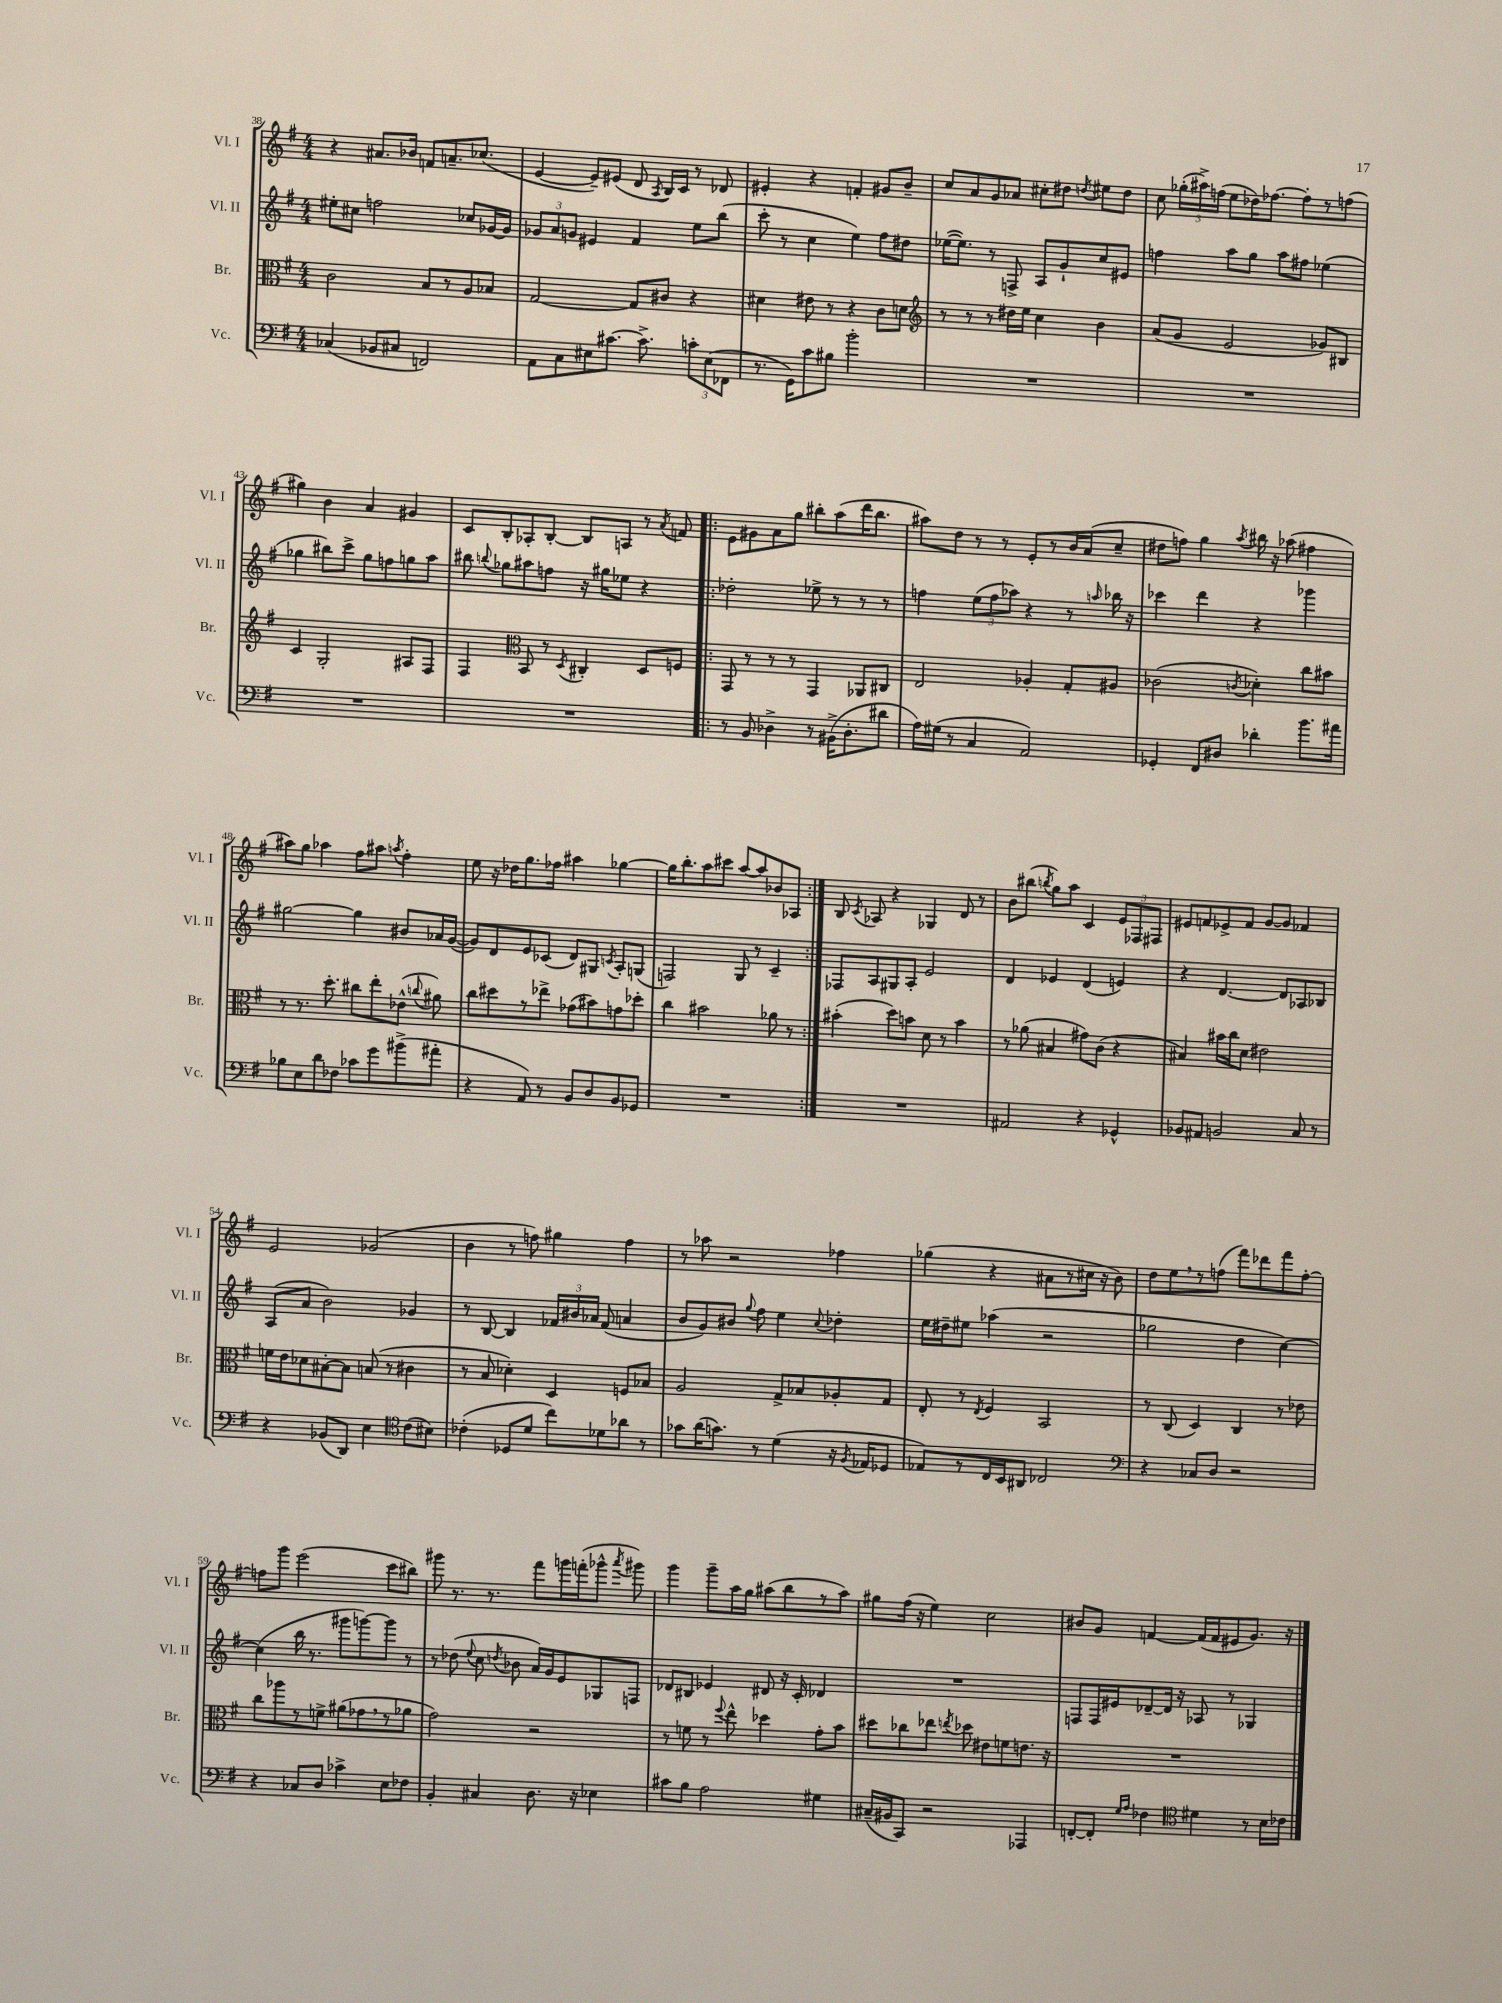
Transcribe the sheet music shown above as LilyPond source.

<<
\new StaffGroup <<
\new Staff = "s0" \with { instrumentName = "Vl. I" shortInstrumentName = "Vl. I" } {
    \clef treble \key g \major \numericTimeSignature \time 4/4
    \autoBeamOff r4 ais'8.[ bes'16] f'8[ a'8.-- ces''8.]( |
    e'4~ e'8[--) eis'8]( d'8 \acciaccatura { a8 } b16[) c'16] r8 des'8 |
    eis'4-. r4 f'4-. gis'8[ b'8]-- |
    c''8[ a'8 g'8 aes'8] cis''8[-. dis''8] \acciaccatura { d''8 } eis''8[ d''8] |
    c''8 \tuplet 3/2 { ges''16[-.( ais''16->) f''16]( } e''8[ des''16) fes''8.]~ fes''8[-. r8 f''8]( |
    gis''4) b'4 a'4 gis'4 |
    c'8[ b8-. aes8-. b8]~-. b8[ a8] r8 \acciaccatura { a'8 } f'8 |
    \repeat volta 2 { e'8[ gis'8 a'8 g''8] bis''8[-. a''8( d'''16 bis''8.] |
    ais''8[) d''8] r8 r8 e'8[-. r8 b'16 a'16( c''8]-- |
    dis''8[ f''8]) g''4 \acciaccatura { a''8 } bis''16 r16 aes''8( fis''4 |
    ais''8[) g''8] aes''4 fis''8[ ais''8] \acciaccatura { a''8 } fis''4-. |
    e''8 r16 des''16[ g''8. fes''16] ais''4 ges''4~ |
    ges''16[ b''8.-. a''8 cis'''8] a''8[~ a''8 bes'8 aes8] | }
    b8 \acciaccatura { c'8 } aes8 r4 ges4 d'8 r8 |
    b'8[ bis''8]( \acciaccatura { b''8 } g''8[) a''8] c'4 \tuplet 3/2 { e'8[ fes8 fis8] } |
    eis'8[ f'8 ees'8-> f'8] g'8[~ g'8] fes'4 |
    e'2 ges'2( |
    b'4 r8 f''8) gis''4 f''4 |
    r8 aes''8 r2 fes''4 |
    ges''4( r4 ais'8[ r8 cis''16] r16 b'8) |
    d''8[ e''8 \breathe r8 f''8]( fis'''8[) des'''8 fis'''8 f''8]~-. |
    f''8[ g'''8] e'''2( c'''8[ bis''8]) |
    gis'''8 r8. r8. fis'''8[ g'''16 f'''16-.( ges'''8]-^ \acciaccatura { a'''8 } gis'''8) |
    g'''4 g'''8[-- a''16 g''16] ais''8[( b''8 r8 ais''8]) |
    gis''8[ fis''16]( r16 e''4) c''2 |
    bis'8[ g'8] f'4~ f'16[( f'16 eis'8 g'8.]) r16 \bar "|." |
}
\new Staff = "s1" \with { instrumentName = "Vl. II" shortInstrumentName = "Vl. II" } {
    \clef treble \key g \major \numericTimeSignature \time 4/4
    \autoBeamOff eis''8[-. cis''8] f''2 ces''8[ ges'16~ ges'16] |
    \tuplet 3/2 { ges'8[ a'8 g'8] } eis'4 fis'4 e''8[ b''8]( |
    c'''8-. r8 c''4 e''4) fis''8[ dis''8] |
    ees''16[~( ees''8.]) r8 f8-> a8[ g'8-! c''8 eis'8] |
    f''4 a''8[ g''8] a''8[ fis''8] ees''4( |
    ges''4 bis''8[) c'''8]-> ges''8[ f''8 g''8 a''8] |
    bis''8 \appoggiatura { b''8 } ges''8[ ais''8 f''8] r16 gis''16[ ees''8] r4 |
    \repeat volta 2 { des''2-. ees''8-> r8 r8 r8 |
    f''4 \tuplet 3/2 { e''8[( f''8 aes''8]) } r4 r8 \grace { a''16 } bes''16 r16 |
    ces'''4 d'''4 r4 ges'''4 |
    gis''2~ gis''4 bis'8[ aes'16 g'16]~( |
    g'8[) d'8 e'8 ces'8]( d'8[) gis8] \acciaccatura { c'8 } a8[-. g8]( |
    f2) g8 r8 c'4-- | }
    fes8[ a8 gis8 a8]-. e'2 |
    d'4 ees'4 d'4( e'4) |
    r4 d'4.~ d'8[ aes8 bes8] |
    a8[( a'8] b'2) ges'4 |
    r8 b8~ b4 \tuplet 3/2 { fes'16[ bis'16 aes'16] } fes'8( a'4 |
    b'8[ g'8) bis'8] \appoggiatura { g''8 } fis''8 e''4 \appoggiatura { c''8 } des''4-. |
    e''16[ dis''16-- eis''8] aes''4( r2 |
    ges''2 d''4 c''4~) |
    c''4( b''16 r8. gis'''8[ g'''8~) g'''8] r8 |
    r8 des''8( \appoggiatura { e''8 } c''8 \acciaccatura { d''8 } bes'8 a'16[) g'16 e'8 ges8 f8] |
    des'8[ bis8] ees'4 dis'8 r16 c'16-. des'4 |
    R1 |
    f8[ f16 eis'16 des'8~-- des'16] r16 aes8 r8 ges4 \bar "|." |
}
\new Staff = "s2" \with { instrumentName = "Br." shortInstrumentName = "Br." } {
    \clef alto \key g \major \numericTimeSignature \time 4/4
    \autoBeamOff c'2 b8[ r8 a8 bes8] |
    g2~ g8[ cis'8] r4 |
    dis'4 eis'8 r8 r4 c'8[ d'8] |
    \clef treble r8 r8 r8 dis''16[ e''16] c''4 b'4 |
    a'8[( g'8] e'2 ges'8[) bis8] |
    c'4 g2-. ais8[ fis8] |
    fis4 \clef alto b,8 r8 \acciaccatura { d8 } cis4-. d8[ f8] |
    \repeat volta 2 { g,8 r8 r8 r8 g,4 aes,8[ cis8] |
    e2 aes4-. g8[-. ais8] |
    ces'2( \acciaccatura { c'8 } des'4-.) c''8[ bis'8] |
    r8 r8. d''8.-. cis''8[ e''8-. ees'8]-^( \appoggiatura { c''8 } ais'8) |
    c''8[ dis''8 r8 ees''8]-> ges'8[( bis'8) g'8 des''8]-. |
    c''4 bis'2 aes'8 r8 | }
    bis'4-.( d''8[) b'8] d'8 r8 b'4 |
    r8 aes'8( bis4 gis'8[) c'8]( r4 |
    bis4) bis'16[ c''16 d'8] eis'2 |
    f'16[ e'16 des'8 bis8~-. bis8] b8( r8 cis'4 |
    r8 b8 des'4-.) d4 f8[ bes8] |
    a2 g8[-> bes8 aes8-. g8] |
    e8-. r8 \acciaccatura { e8 } fis4 b,2 |
    r8 c8( d4) c4 r8 ees'8 |
    c''8[ aes''8 r8 f'8]-> ais'8[( ges'8 \breathe r8 aes'8] |
    g'2) r2 |
    r8 f'8 r8 \appoggiatura { fis''8 } e''8-^ des''4 g'8[-. b'8] |
    dis''8[ ces''8 ees''8] \acciaccatura { e''8 } des''8 eis'8[ f'8 e'8.] r16 |
    R1 \bar "|." |
}
\new Staff = "s3" \with { instrumentName = "Vc." shortInstrumentName = "Vc." } {
    \clef bass \key g \major \numericTimeSignature \time 4/4
    \autoBeamOff ces4( bes,8[ cis8] f,2) |
    a,8[ c8 eis8 cis'8.]~ cis'8.-> \tuplet 3/2 { c'8[-. eis8( fes,8] } |
    r8. g,16[) c'8 bis8] b'2-. |
    R1 |
    R1 |
    R1 |
    R1 |
    \repeat volta 2 { r8 b,8 des4-> r8 bis,16[->( des8.-. dis'8] |
    a16[) gis16]( r8 c4 a,2) |
    ges,4-. fis,8[ dis8] des'4-. b'8.[ ais'16] |
    bes8[ e8 d'8 fes8] ces'8[ g'8 bis'8->( ais'8]-. |
    r4 a,8) r8 b,8[ d8 b,8 ges,8] |
    R1 | }
    R1 |
    ais,2 r4 ges,4-^ |
    bes,8[ ais,8] b,2 c8 r8 |
    r4 bes,8[( d,8]) e4 \clef tenor c'8[( bis8]) |
    ces'4-.( des8[ d'8] c''8[) des'8 aes'8] r8 |
    ges'8[ a'16( g'8.]) r8 d'4( r16 \acciaccatura { fis8 } ees16[ des8] |
    ees8[) r8 c16 b,16 ais,8] ces2 |
    \clef bass r4 ces8[ d8] r2 |
    r4 ces8[ d8] ces'4-> e8[ fes8] |
    b,4-. cis4 d8. r16 ees4 |
    cis'8[ b8] a2 gis4 |
    cis16[--( bis,16 c,8]) r2 aes,,4 |
    f,8[~-. f,8]-. \grace { g16[ a16] } fes4 \clef tenor dis'4 r8 b16[ ces'16] \bar "|." |
}
>>
>>
\layout { \context { \Score currentBarNumber = #38 } }
